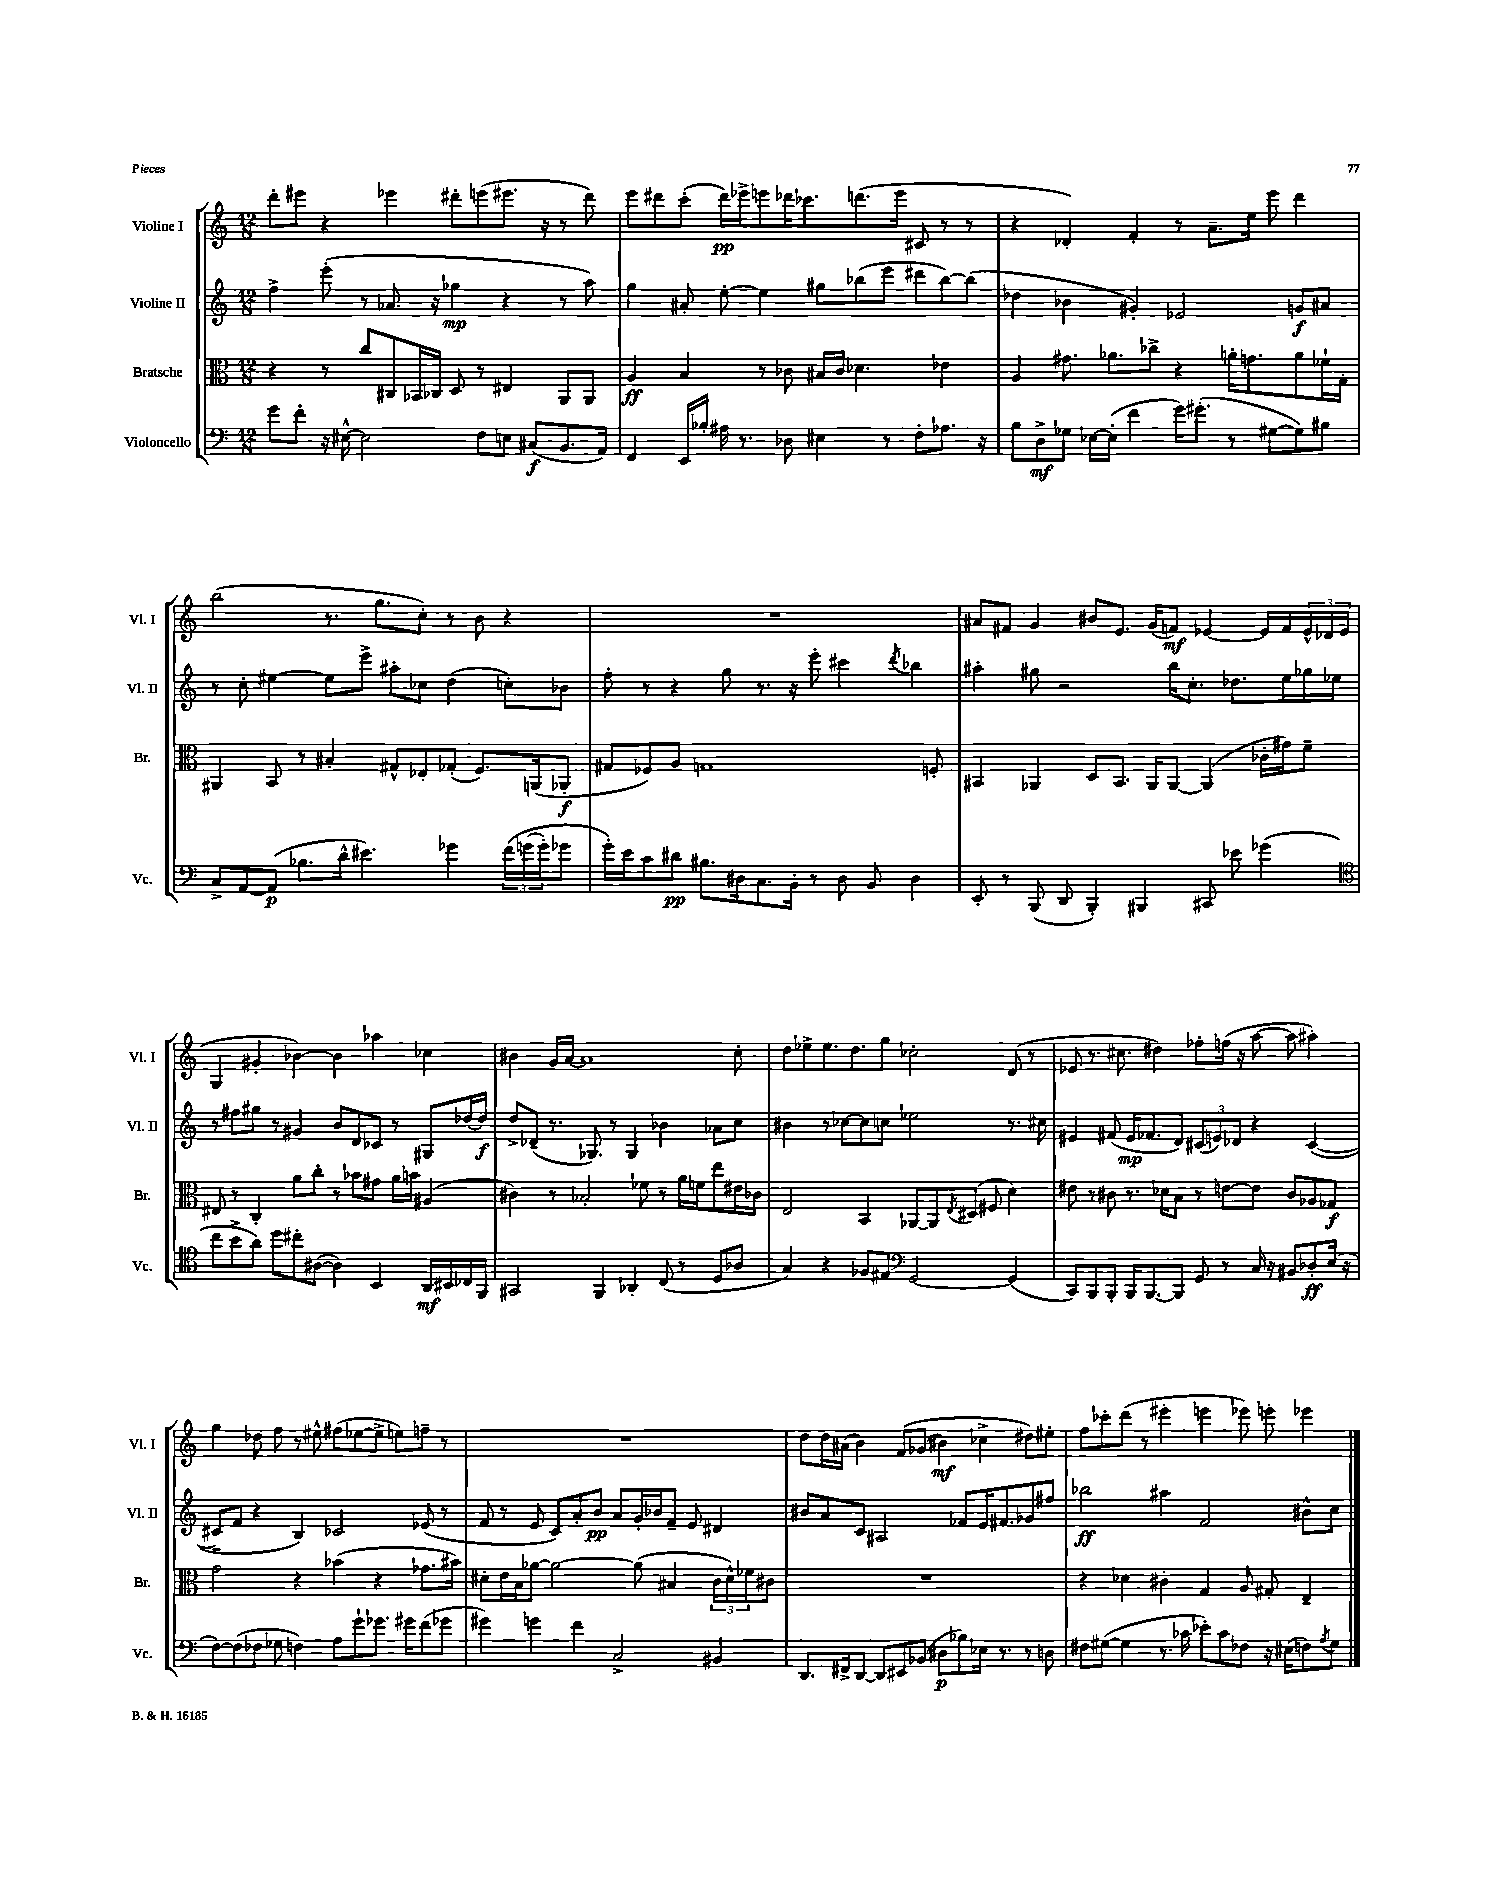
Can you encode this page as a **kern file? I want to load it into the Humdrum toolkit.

**kern	**kern	**kern	**kern
*staff4	*staff3	*staff2	*staff1
*clefF4	*clefC3	*clefG2	*clefG2
*k[]	*k[]	*k[]	*k[]
*M12/8	*M12/8	*M12/8	*M12/8
8g\L	4r	4ff^\	8ddd'\L
8f'\J	.	.	8eee#\J
16r	8r	(8eee'\	4r
[16E#^^\	.	.	.
2E#\]	8cc/L	8r	.
.	8C#/	8.a-/	4eee-\
.	16BB-/L	.	.
.	16C-/JJ	16r	.
.	8D/	4gg-\	8ddd#'\L
8F\L	8r	.	(8eee\
8E\J	4E#/	4r	8.eee#\J
(8C#/L	.	.	.
.	.	.	16r
8.BB/	8AA/L	8r	8r
.	8AA/J	8aa\)	8ddd#\)
16AA/Jk)	.	.	.
=	=	=	=
4FF/	4A/	4gg\	8eee\L
.	.	.	8ddd#\
16EE/LL	4B/	8a#'/	(8ccc'\J
16B-'/JJ	.	.	.
16A#\	.	[8ee'\	16ddd#\LL)
8.r	.	.	16eee-^\J
.	8r	4ee\]	8eee\
8D-\	8c-\	.	16ddd-\K
.	.	.	8.ccc-\
4E#\	16B#/LL	8gg#\L	.
.	16c-/JJ	.	.
.	4.d-\	(8bb-\	(8.ddd\
8r	.	8eee\J	.
.	.	.	16eee\Jk
8F'\L	.	8ddd#\L	8c#/
8.A-\J	4e-\	[8bb-\)	8r
.	.	(8bb-\]J	8r
16r	.	.	.
=	=	=	=
8B\L	4A/	4dd-\	4r
8D^\	.	.	.
8G-\J	8.g#\	4b-\	4d-'/)
[16E-\LL	.	.	.
(16E-'\]JJ	8.a-\L	.	.
4f\	.	4g#'/)	4f'/
.	8cc-^\J	.	.
16g\LK)	4r	2e-/	8r
(8.g#'\J	.	.	.
.	.	.	8.a~\L
8r	16a'\LK	.	.
.	8.g\	.	16ee\Jk
[8G#\L	.	.	8eee\
8G#\])	8a\	8g/L	4ddd\
8B#\J	16f-`\L	8a#/J	.
.	16G'\JJ	.	.
=	=	=	=
8C^/L	4AA#/	8r	(2bb\
[8AA/	.	8cc'\	.
(8AA/]J	8BB/	[4ee#\	.
8.B-\L	8r	.	.
.	4B#'/	8ee#\]L	8.r
16d^^\Jk	.	.	.
4.e#\)	.	8eee^\J	.
.	.	.	8.gg\L
.	8G#^^/L	8aa#'\L	.
.	8E-'/	8cc-\J	8cc'\J)
4g-\	(8G-'/J	(4dd\	8r
.	8.F/L)	.	8b\
&(24f\LL	.	8cc'\L)	4r
(24g\	.	.	.
.	(16AA/k	.	.
24g'\J)	.	.	.
8g-\J	8AA-'/J	8b-\J	.
=	=	=	=
16g'\LL&)	8G#/L	8ff'\	1.r
16e\J	.	.	.
8c\	8F-/)	8r	.
8d#\J	8A/J	4r	.
8.B#\L	1G	.	.
.	.	8gg\	.
16D#\k	.	.	.
8.C\	.	8.r	.
16BB'\Jk	.	16r	.
8r	.	8eee'\	.
8D#\	.	4ccc#\	.
8BB/	.	.	.
.	.	8qddd/	.
4D#\	.	4bb-\	.
.	8F'/	.	.
=	=	=	=
8EE'/	4BB#/	4aa#'\	8a#/L
8r	.	.	8f#/J
(8BBB/	4AA-/	8gg#\	4g/
8DD/	.	2r	.
4BBB'/)	8D/L	.	8b#/L
.	8.BB#/J	.	8.e/J
4BBB#/	.	.	.
.	16AA-/LK	.	(16g/LK
.	[8AA-/J	16bb\LK	8f/J)
.	.	8.cc'\J	.
8CC#/	(4AA-/]	.	[4e-/
8e-\	.	8.dd-\L	.
(4g-\	16c-'\LL	.	16e-/]LL
.	16g#\J)	16ee\L	16f/
.	8f~\J	16gg-\	24e-^^/
.	.	.	24d-/
.	.	16ee-\JJ	.
.	.	.	(24e-/JJ
=	=	=	=
*clefC4	*	*	*
8cc\L	8E#/	8r	4G/
8b^\	8r	8ff#\L	.
8a\J)	4C'/	8gg#\J	4g#'/
8dd\L	.	8r	.
8cc#'\	8a\L	4g#/	[4b-\)
([8A#\J	8cc'\J	.	.
4A#\])	8r	8b/L	4b-\]
.	8b-\L	8d/	.
4BB/	8g#\J	8c-/J	4aa-\
.	16a\LL	8r	.
.	16b\JJ	.	.
16AA/LL	(4A#/	8G#/L	4cc-\
16BB#/	.	.	.
16C-/	.	[16dd-/L	.
16FF/JJ	.	16dd-/]JJ	.
=	=	=	=
2GG#/	4c#\)	8dd^/L	4b#\
.	.	(8d-~/J	.
.	8r	8.r	16g/LL
.	.	.	[16a/JJ
.	2B-'/	.	1a]
.	.	8.G-/)	.
4FF/	.	.	.
.	.	8r	.
4AA-'/	.	4G-/	.
.	8f-\	.	.
(8C/	8r	4b-\	.
8r	16a\LL	.	.
.	16f\J	.	.
8D/L	8ee\	8a-\L	.
8A-/J	16e#\L	8cc\J	8cc'\
.	16c-\JJ	.	.
=	=	=	=
4G/)	2E/	4b#\	8dd\L
.	.	.	8ee-^\
4r	.	8r	8.ee-\
.	.	[8cc-\L	.
.	.	.	8.dd\
8F-/L	4BB/	8cc-\]	.
8E#/J	.	8cc\J	8gg\J
*clefF4	*	*	*
[2GG/	[8AA-/L	2ee-\	2cc-'\
.	8AA-/]	.	.
.	8qE/	.	.
.	(8D#/J	.	.
.	8F#/	.	.
(4GG/]	4d\)	8.r	(8d/
.	.	.	8r
.	.	16cc#\	.
=	=	=	=
8CC/L)	8e#\	4e#/	8e-/
8BBB/	8r	.	8.r
8BBB'/J	8c#\	(8f#/	.
.	.	.	8.cc#\
16BBB/LK	8.r	16e#/LK	.
[8.BBB/	.	8.f-/	.
.	.	.	4dd#\)
.	16d-\LK	.	.
8BBB/]J	8B\J	8d/J)	.
8GG/	8r	(12c#/L	8ff-'\L
.	.	12e/)	.
8r	[8e\L	.	(16ff\Jk
.	.	12d-/J	.
.	.	.	16r
16C/	8e\]J	4r	[8aa\
16r	.	.	.
8BB#/L	8c#/L	.	8aa\]
8D-'/	8A-/	([4c#/	4aa#'\)
(16E/Jk	8G-/J	.	.
16r	.	.	.
=	=	=	=
[8F\L)	2g\	8c#~/]L	4gg\
(8F\]	.	8f/J	.
8F-\J	.	4r	8dd-\
8G-\	.	.	8ff\
4F\)	4r	4B/)	8r
.	.	.	8ee#^^\
8A\L	(4b-\	2c-/	(8ff#\L
8g`\	.	.	[8ee-\
8.g-\J	4r	.	8ee-^\]J
.	.	.	8ee\L)
16g#\LK	.	.	.
(8f\	8.g-\L	(8e-/	8ff~\J
8g-\J	.	8r	8r
.	16b#\Jk)	.	.
=	=	=	=
4g#\)	8d#'\L	8f/	1.r
.	16e\L	8r	.
.	16B\J	.	.
4g\	[8a-\J	8e/	.
.	2a-\_	8c/L)	.
4f\	.	8a'/	.
.	.	8b/J	.
2C^/	.	8a/L	.
.	(8a-\]	16g'/L	.
.	.	16b-/J	.
.	4B#/	8f~/J	.
.	.	8e/	.
4BB#/	24c\LL	4d#/	.
.	24d#^^\)	.	.
.	24f-\J	.	.
.	8c#\J	.	.
=	=	=	=
8.DD/L	1.r	8b#/L	8dd\L
.	.	8a/	16dd\L
16FF#^/k	.	.	(16a#\JJ
[8DD/J	.	8c/J	4b\)
8DD/]L	.	2A#/	.
8EE#/	.	.	&(8f/L
(8BB-/J	.	.	(8g-/J
8D#\L	.	.	4b#\)
8B-\)	.	8f-/L	.
16E-\Jk	.	16e/K	4cc-^\
8.r	.	8.f#/	.
8r	.	8g-/	8dd#\L&)
8D\	.	8ff#/J	8ee#'\J
=	=	=	=
8F#\L	4r	2bb-\	8ff\L
([8G#\J	.	.	8ccc-'\
4G#\]	4d-\	.	(8ddd\J
.	.	.	8r
8.r	4c#'\	4aa#\	4eee#'\
16c-\	.	.	.
8e-'\L)	4G/	2f/	4eee\
8c-\	.	.	.
8F-\J	8A/	.	8eee-\)
16r	8G#'/	.	8eee'\
(16E#\LK	.	.	.
8F\)	4E~/	8b#^^\L	4eee-\
8qA/	.	.	.
8G#\J	.	8cc\J	.
==	==	==	==
*-	*-	*-	*-
